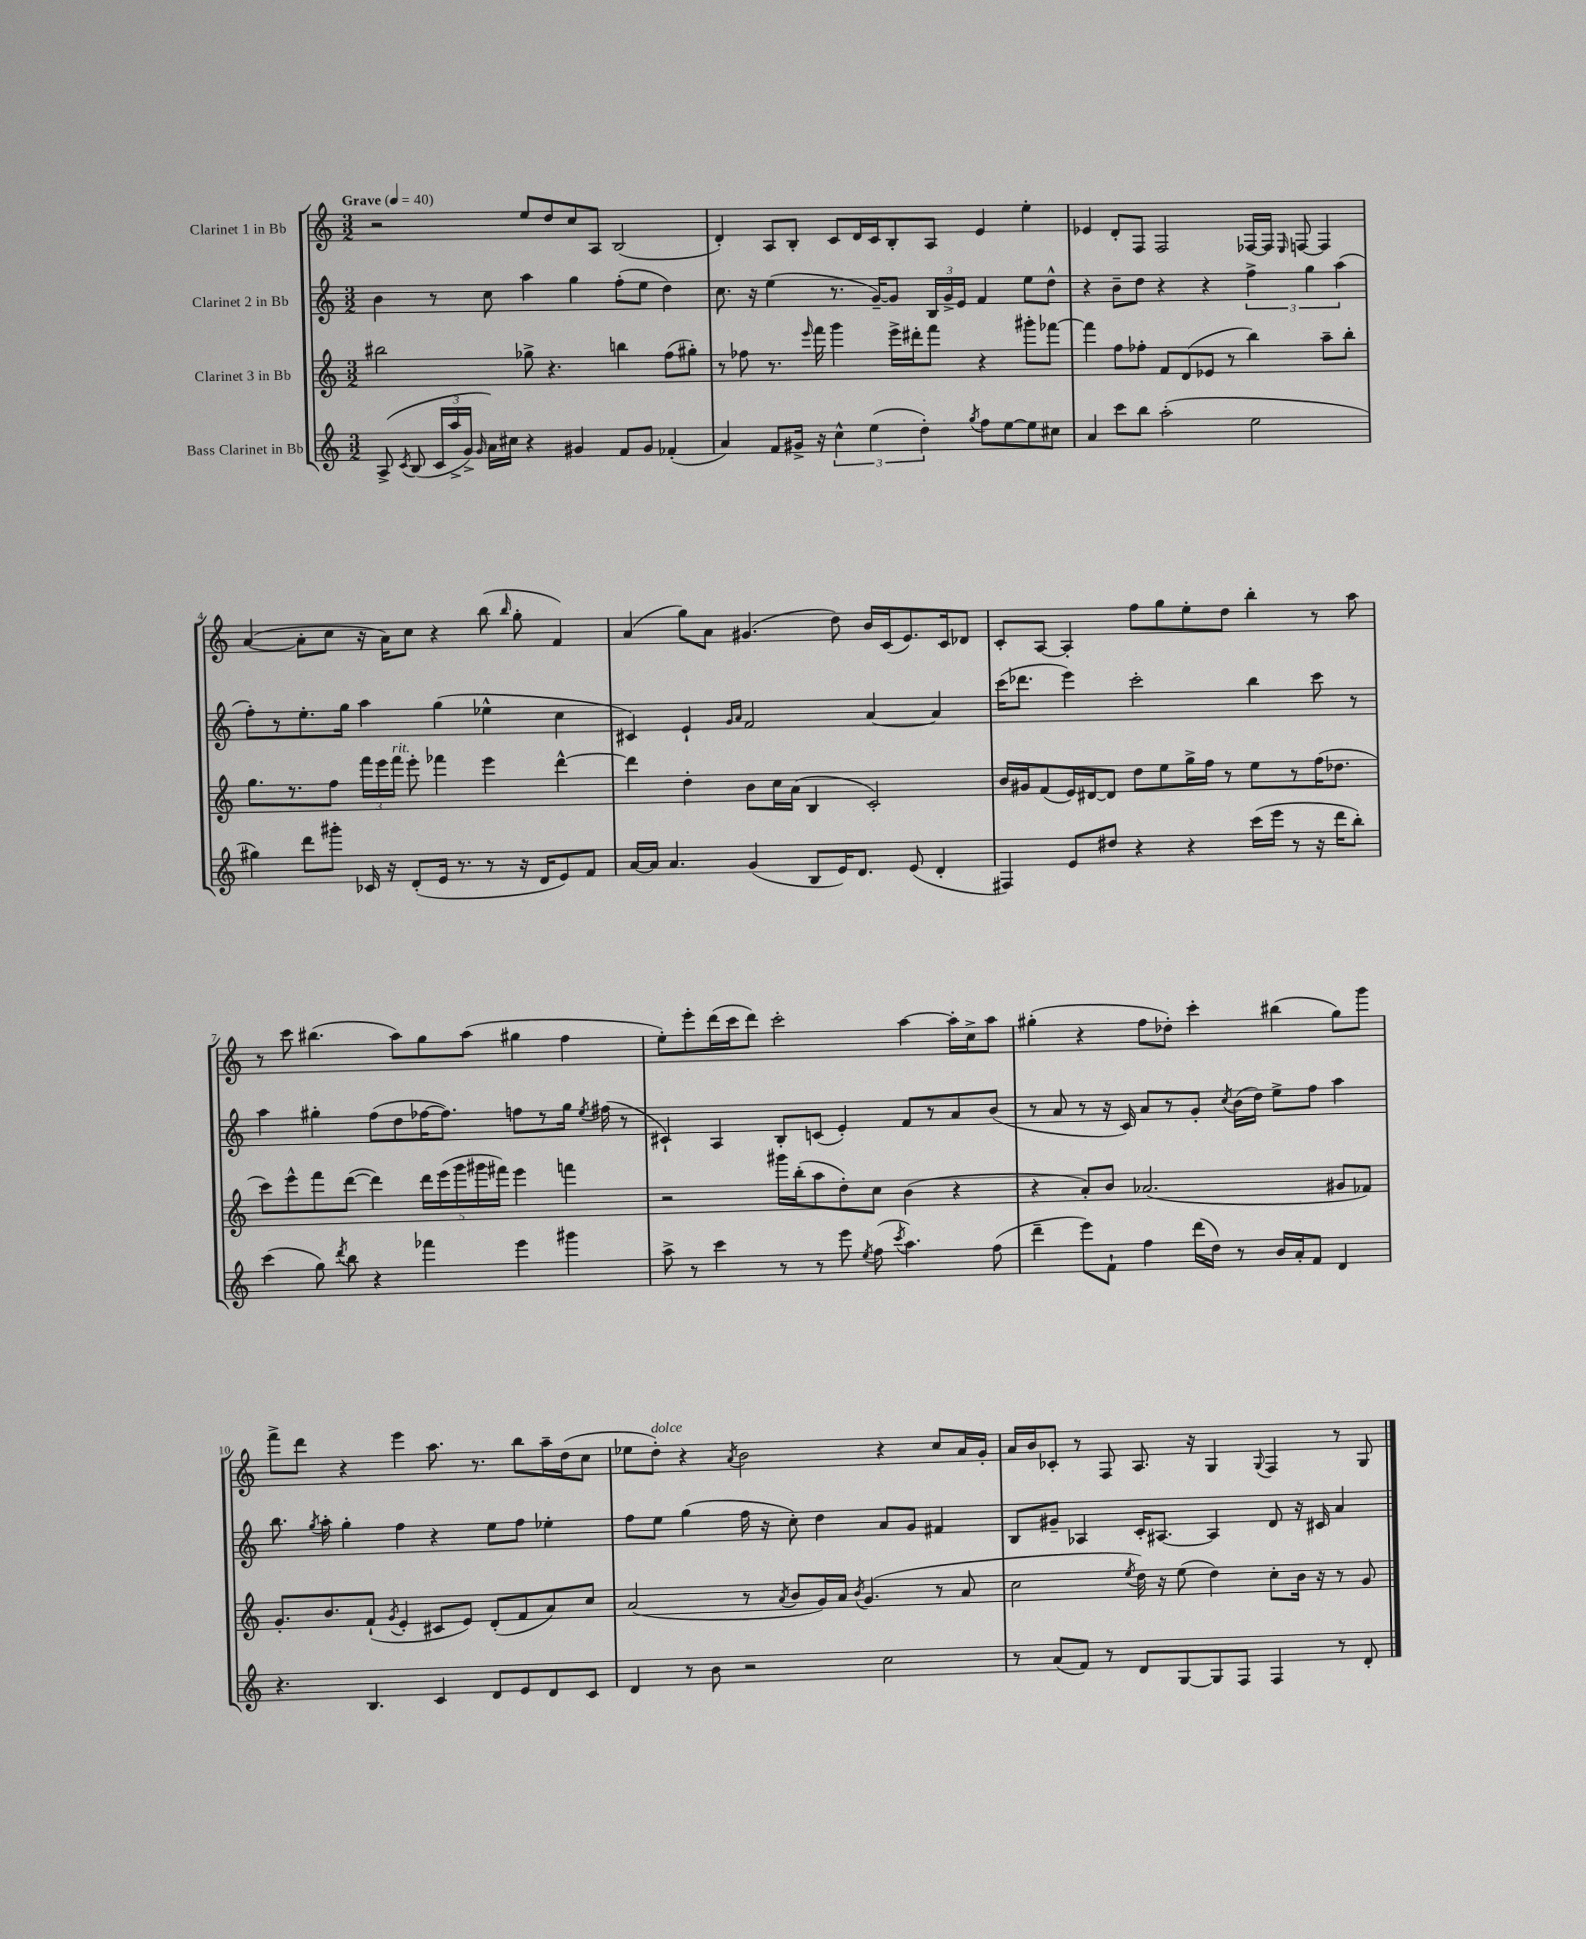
<<
\new StaffGroup <<
\new Staff = "s0" \with { instrumentName = "Clarinet 1 in Bb" } {
    \clef treble \key c \major \numericTimeSignature \time 3/2 \tempo "Grave" 4 = 40
    \autoBeamOff r2 e''8[ d''8 c''8 a8] b2( |
    d'4-.) a8[ b8]-. c'8[ d'16 c'16 b8-. a8] e'4 e''4-. |
    ees'4 d'8[-. f8] f2 fes16[~ fes16] \grace { e16 } f8~ f4 |
    a'4~( a'8[-. c''8] r16 a'16[) c''8] r4 b''8( \grace { b''16 } g''8-. f'4) |
    a'4( g''8[) a'8] gis'4.( d''8) b'16[ c'16( e'8.) c'16 des'8] |
    c'8[-. a8]~ a4-. f''8[ g''8 e''8-. d''8] b''4-. r8 a''8 |
    r8 c'''8 bis''4.( a''8[) g''8 a''8]( gis''4 f''4 |
    e''8[-.) e'''8-. d'''16( c'''16 d'''8]) c'''2-. a''4~ a''16[-. c''16-> a''8] |
    gis''4-.( r4 f''8[ des''8]-.) c'''4-. bis''4( gis''8[) g'''8] |
    f'''8[-> d'''8] r4 e'''4 a''8. r8. b''8[ a''16-- d''16( c''8] |
    ees''8[ d''8]-.^\markup { \italic "dolce" }) r4 \acciaccatura { a'8 } b'2 r4 c''8[ a'16 g'16]-. |
    a'16[ b'16 ces'8]-. r8 f8 a8. r16 g4 \appoggiatura { g8 } f4 r8 g8 \bar "|." |
}
\new Staff = "s1" \with { instrumentName = "Clarinet 2 in Bb" } {
    \clef treble \key c \major \numericTimeSignature \time 3/2
    \autoBeamOff b'4 r8 c''8 a''4 g''4 f''8[-.( e''8] d''4) |
    c''8. r16 e''4( r8. g'16[~--) g'8] \tuplet 3/2 { b16[ g'16-> e'16] } f'4 e''8[ d''8]-^ |
    r4 b'8[-- d''8] r4 r4 \tuplet 3/2 { f''4-> g''4 a''4( } |
    f''8[-.) r8 e''8.-. g''16] a''4 g''4( ees''4-^ c''4 |
    cis'4) e'4-! \grace { g'16[ a'16] } f'2 a'4~ a'4 |
    c'''16[( des'''8.] e'''4) c'''2-. b''4 c'''8 r8 |
    a''4 gis''4-. f''8[( d''8 fes''16~ fes''8.]) f''8[ r8 gis''16] \acciaccatura { e''8 } fis''16( r8 |
    cis'4-!) a4 b8[-. c'8]( e'4-.) f'8[ r8 a'8 b'8]( |
    r8 a'8 r8 r16 c'16) a'8[ r8 g'8]-. \acciaccatura { c''8 } b'16[( d''16]) e''8[-> f''8] a''4 |
    b''8. \acciaccatura { g''8 } a''16-. g''4-. f''4 r4 e''8[ f''8] ees''4-. |
    f''8[ e''8] g''4( f''16 r16 c''8-.) d''4 a'8[ g'8] fis'4 |
    b8[ gis'8]-- aes4 c'16[-. ais8.]~ ais4 d'8 r16 cis'16 a'4 \bar "|." |
}
\new Staff = "s2" \with { instrumentName = "Clarinet 3 in Bb" } {
    \clef treble \key c \major \numericTimeSignature \time 3/2
    \autoBeamOff bis''2 ges''8-> r4. b''4 f''8[( gis''8]-.) |
    r8 fes''8 r8. \grace { e'''16 } f'''16 g'''4 e'''16[-> dis'''16-. f'''8] r4 gis'''8[-. fes'''8]~ |
    fes'''4 f''8[ fes''8]-. f'8[ d'8( ees'8] r8 b''4) a''8[-- b''8]-. |
    g''8.[ r8. f''8] \tuplet 3/2 { f'''16[ e'''16 f'''16]^\markup { \italic "rit." } } e'''8-. fes'''4 e'''4 d'''4~-^ |
    d'''4 d''4-. b'8[ c''16 a'16]( b4 c'2-.) |
    b'16[ gis'16 f'8( e'16) dis'16~ dis'8] d''8[ e''8 g''16-> f''16] r8 e''8[ r8 f''16( des''8.] |
    c'''8[) e'''8-^ f'''8 d'''8]~( d'''4) \tuplet 5/4 { d'''16[ e'''16( g'''16 gis'''16 fis'''16]) } e'''4 f'''4 |
    r2 gis'''16[ b''16-.( a''8 d''8-.) c''8] b'4( r4 |
    r4 a'8[-.) b'8] aes'2.( gis'8[ fes'8]) |
    g'8.[-. b'8. f'8]-!( \acciaccatura { g'8 } e'4-. cis'8[ e'8]) d'8[-.( f'8 a'8) c''8] |
    a'2( r8 \acciaccatura { a'8 } b'8[ g'16) a'16] \acciaccatura { b'8 } g'4.( r8 a'8 |
    c''2 \acciaccatura { e''8 } d''16) r16 e''8( d''4) c''8[-. b'16] r16 r8 g'8 \bar "|." |
}
\new Staff = "s3" \with { instrumentName = "Bass Clarinet in Bb" } {
    \clef treble \key c \major \numericTimeSignature \time 3/2
    \autoBeamOff a8->\( \acciaccatura { c'8 } b8( \tuplet 3/2 { c'16[ a''16-> g'16]->) } \grace { g'16 } a'16[\) cis''16] r4 gis'4 f'8[ gis'8] fes'4-.( |
    a'4) f'8[ gis'16]-> r16 \tuplet 3/2 { c''4-^ e''4( d''4-.) } \acciaccatura { g''8 } f''8[ e''8~ e''8 cis''8] |
    a'4 c'''8[ b''8] a''2-.( e''2 |
    gis''4) d'''8[ gis'''8]-. ces'16 r16 d'8[-.( e'16] r8. r8 r16 d'16[ e'8) f'8] |
    a'16[~ a'16] a'4. g'4( b8[ e'16) d'8.] e'8( d'4-. |
    fis4) e'8[ dis''8] r4 r4 c'''16[( e'''16] r8 r16 d'''16[ b''8]-.) |
    c'''4( g''8) \acciaccatura { d'''8 } b''8 r4 fes'''4 e'''4 gis'''4 |
    a''8-> r8 c'''4 r8 r8 e'''8 \acciaccatura { e''8 } f''8( \acciaccatura { c'''8 } a''4.) f''8( |
    d'''4-- e'''8[) f'8]-! f''4 d'''16[( d''16]) r8 b'16[ a'16-. f'8] d'4 |
    r4. b4. c'4 d'8[ e'8 d'8 c'8] |
    d'4 r8 b'8 r2 c''2 |
    r8 a'8[( f'8]) r8 d'8[ g8~ g8 f8] f4 r8 d'8-. \bar "|." |
}
>>
>>
